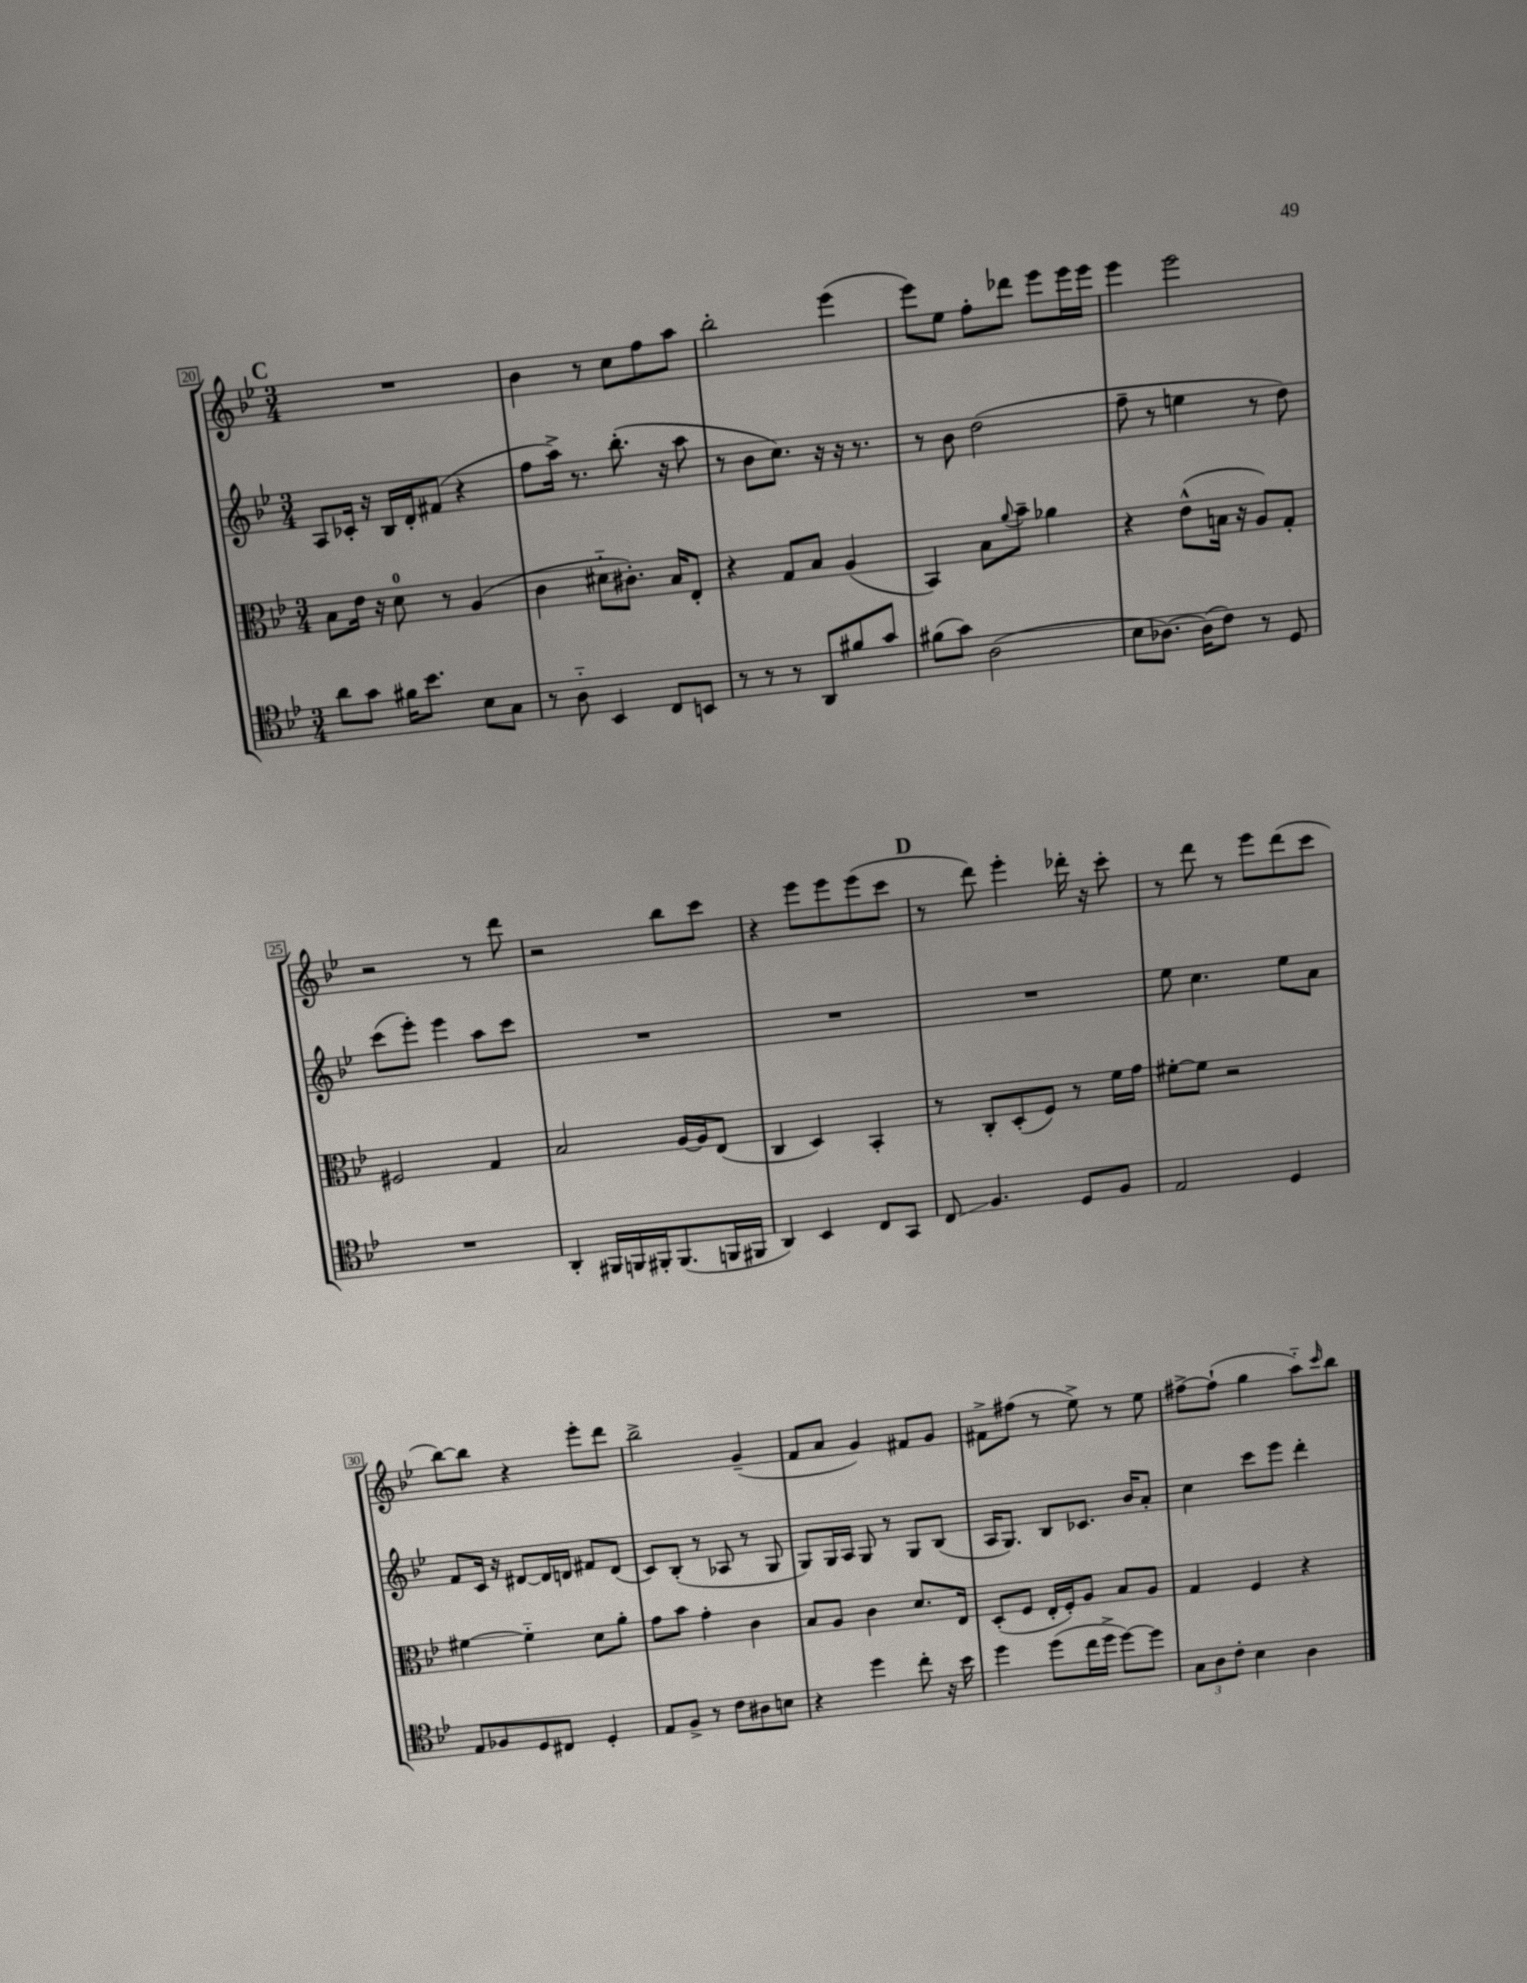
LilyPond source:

<<
\new StaffGroup <<
\new Staff = "s0" {
    \clef treble \key bes \major \numericTimeSignature \time 3/4
    \mark \markup { \bold "C" } R2. |
    bes'4 r8 c''8 f''8 a''8 |
    bes''2-. ees'''4( |
    ees'''8) ees''8 f''8-. des'''8 ees'''8 ees'''16 ees'''16 |
    ees'''4 ees'''2 |
    r2 r8 d'''8 |
    r2 bes''8 c'''8 |
    r4 ees'''8 ees'''8 ees'''8( c'''8 |
    \mark \markup { \bold "D" } r8 d'''8) ees'''4-. des'''16-. r16 c'''8-. |
    r8 d'''8 r8 ees'''8 d'''8( c'''8 |
    bes''8~) bes''8 r4 ees'''8-. d'''8 |
    bes''2-> g'4--( |
    f'8 a'8 g'4) fis'8 g'8 |
    fis'8-> fis''8( r8 ees''8->) r8 ees''8 |
    fis''8~-> fis''8-!( g''4 a''8-_) \grace { c'''16 } bes''8 \bar "|." |
}
\new Staff = "s1" {
    \clef treble \key bes \major \numericTimeSignature \time 3/4
    \mark \markup { \bold "C" } a8 ces'16-. r16 bes16 d'16-. fis'8( r4 |
    f''8 a''16->) r8. bes''8.-.( r16 a''8 |
    r8 bes'8 c''8.) r16 r16 r8. |
    r8 bes'8 d''2( |
    f''8-- r8 e''4 r8 d''8) |
    c'''8( ees'''8-.) ees'''4 a''8 c'''8 |
    R2. |
    R2. |
    \mark \markup { \bold "D" } R2. |
    ees''8 c''4. ees''8 a'8 |
    f'8 c'16 r16 dis'8~ dis'16 d'16 fis'8 d'8( |
    c'8) bes8-.( r8 aes8 r8 g8 |
    g8) g16 a16 g8 r8 g8 bes8( |
    a16 g8.) bes8 ces'8. bes'16 a'8-. |
    c''4 c'''8 ees'''8 d'''4-. \bar "|." |
}
\new Staff = "s2" {
    \clef alto \key bes \major \numericTimeSignature \time 3/4
    \mark \markup { \bold "C" } bes8 ees'16 r16 d'8-0 r8 a4( |
    c'4 dis'8-_ cis'8.-.) bes16 ees8-. |
    r4 g8 bes8 a4( |
    bes,4) bes8 \appoggiatura { a'8 } bes'8-- aes'4 |
    r4 ees'8-^( b16 r16 a8) g8-. |
    fis2 g4 |
    bes2 a16~ a16 ees8( |
    c4 d4) bes,4-. |
    \mark \markup { \bold "D" } r8 c8-. d8-.( f8) r8 f'16 g'16 |
    fis'8~-. fis'8 r2 |
    fis'4~ fis'4-_ d'8 a'8-. |
    g'8 bes'8 g'4-. c'4 |
    bes8 a8 c'4 d'8. ees16 |
    d8-.( f8 ees16-. f16-.) a8 bes8 a8 |
    g4 f4 r4 \bar "|." |
}
\new Staff = "s3" {
    \clef tenor \key bes \major \numericTimeSignature \time 3/4
    \mark \markup { \bold "C" } a'8 g'8 fis'16 bes'8. bes8 g8 |
    r8 a8-_ bes,4 c8 b,8 |
    r8 r8 r8 a,8 fis'8 g'8 |
    fis'8( g'8) a2( |
    bes8 aes8.~) aes16( c'8) r8 d8 |
    R2. |
    a,4-. fis,16 f,16 fis,16-. fis,8.( f,16 fis,16 |
    a,4) bes,4 c8 g,8 |
    \mark \markup { \bold "D" } c8\glissando f4. d8 f8 |
    ees2 d4 |
    ees8 fes8 d8 cis8 d4-. |
    ees8 f8-> r8 c'8 ais8 b8 |
    r4 d''4 c''8-. r16 bes'16 |
    d''4 d''8( c''16 d''16-> d''8~) d''8 |
    \tuplet 3/2 { g8 a8 c'8-. } bes4 a4 \bar "|." |
}
>>
>>
\layout { \context { \Score currentBarNumber = #20 \override BarNumber.stencil = #(make-stencil-boxer 0.1 0.3 ly:text-interface::print) } }
